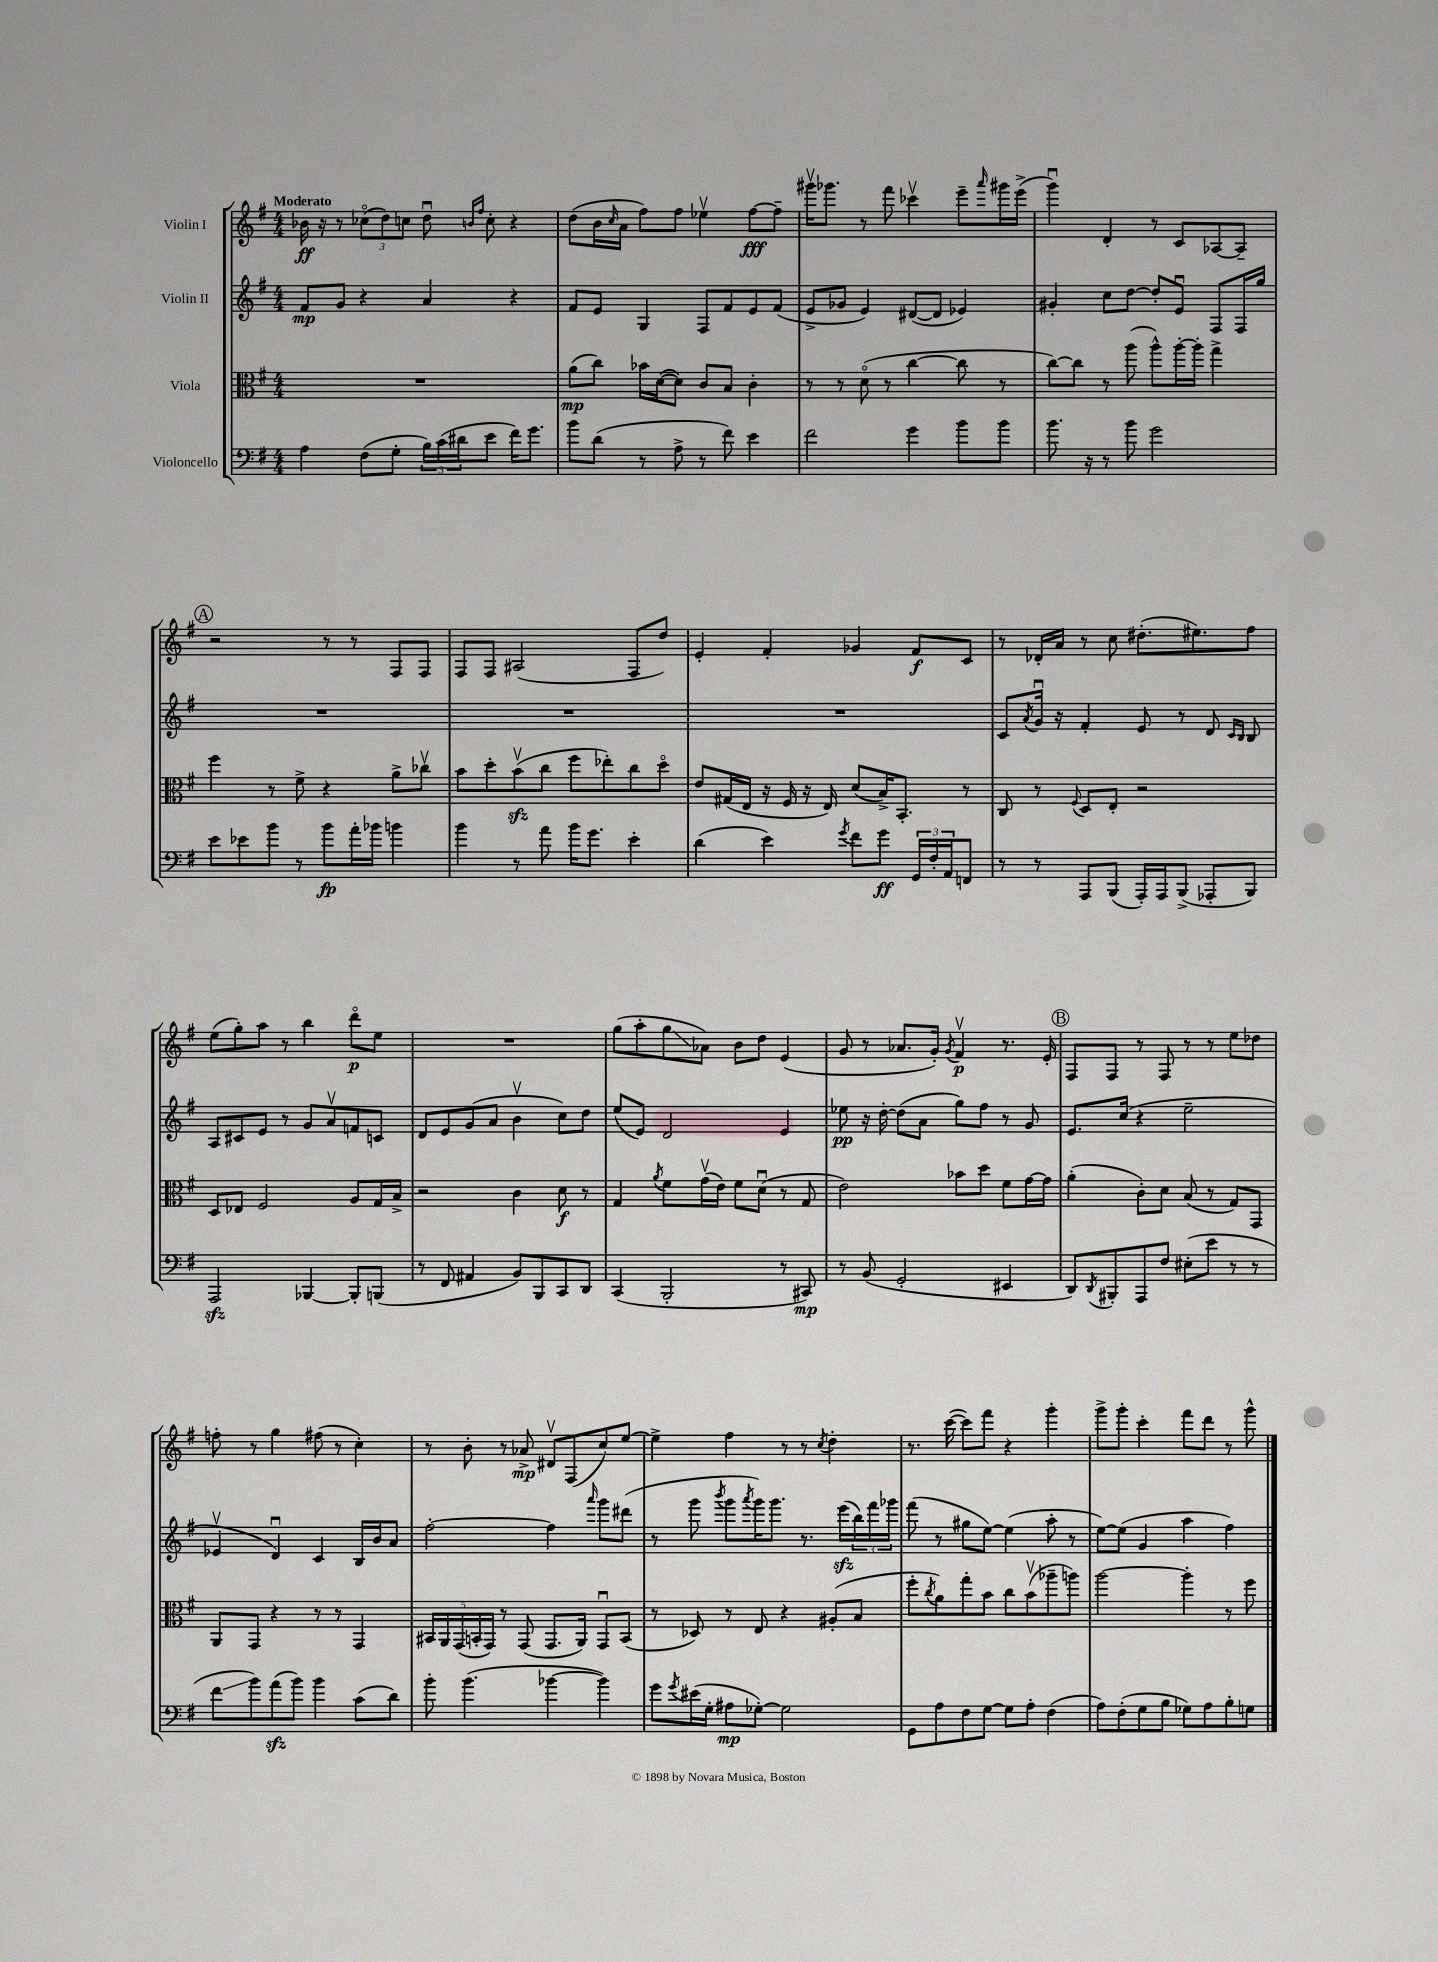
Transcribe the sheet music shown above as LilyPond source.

<<
\new StaffGroup <<
\new Staff = "s0" \with { instrumentName = "Violin I" } {
    \clef treble \key g \major \numericTimeSignature \time 4/4 \tempo "Moderato"
    bes'16\ff r16 r8 \tuplet 3/2 { ces''8\flageolet( d''8) c''8 } d''8\downbow \grace { b'16 fis''16 } c''8-. r4 |
    d''8( b'16 \grace { c''16 } a'16 fis''8) fis''8 ees''4\upbow fis''8~\fff fis''8-- |
    gis'''16\upbow ges'''8. r8 fis'''8 ces'''4\upbow e'''8-- \grace { a'''16 } gis'''16 e'''16->( |
    g'''4\downbow) d'4-. r8 c'8 aes8~ aes8-- |
    \mark \markup { \circle "A" } r2 r8 r8 fis8 fis8 |
    fis8 fis8 ais2( fis8 d''8) |
    e'4-. fis'4-. ges'4 fis'8\f c'8 |
    r8 des'16-. a'16 r8 c''8 dis''8.-.( eis''8.) fis''8 |
    e''8( g''8-.) a''8 r8 b''4 d'''8\flageolet\p e''8 |
    R1 |
    g''8( a''8-. g''8\glissando aes'8) b'8 d''8 e'4( |
    g'8 r8 aes'8. g'16-.) \acciaccatura { g'8 } fis'4\upbow\p r8. e'16-. |
    \mark \markup { \circle "B" } fis8 fis8 r8 fis8 r8 r8 e''8 des''8 |
    f''8-. r8 g''4 fis''8( r8 c''4-.) |
    r8 b'8-. r8 aes'8->\mp dis'8\upbow fis8( c''8) e''8~ |
    e''4-> fis''4 r8 r8 \acciaccatura { c''8 } d''4-. |
    r8. c'''16~( c'''8) fis'''8 r4 g'''4-. |
    g'''8-> g'''8-. c'''4-. fis'''8 d'''8 r8 g'''8-^ \bar "|." |
}
\new Staff = "s1" \with { instrumentName = "Violin II" } {
    \clef treble \key g \major \numericTimeSignature \time 4/4
    fis'8\mp g'8 r4 a'4 r4 |
    fis'8 e'8 g4 fis8 fis'8 e'8 fis'8( |
    e'8-> ges'8 e'4) dis'8~( dis'8 ees'4) |
    gis'4-. c''8 d''8~ d''8-. e'8\downbow fis8 fis16 g''16 |
    \mark \markup { \circle "A" } R1 |
    R1 |
    R1 |
    c'8 \acciaccatura { a'8 } g'16\downbow r16 fis'4-. e'8 r8 d'8 \grace { c'16 b16 } b8 |
    a8 cis'8 e'8 r8 g'8 a'8\upbow f'8 c'8 |
    d'8 e'8 g'8( a'8 b'4\upbow c''8) d''8 |
    e''8( e'8) d'2 e'4 |
    ees''8\pp r16 d''16~-. d''8( a'8 g''8) fis''8 r8 g'8 |
    \mark \markup { \circle "B" } e'8. c''16( r4 e''2-- |
    ees'4\upbow d'4\downbow) c'4 b16 b'16 a'8 |
    fis''2~-. fis''4 \grace { a'''16 } g'''8 dis'''8( |
    r8 g'''8 \acciaccatura { b'''8 } g'''8 \acciaccatura { a'''8 } g'''16) g'''8. r8. e'''16\sfz( \tuplet 3/2 { b''16) fis'''16 ges'''16 } |
    fis'''8( r8 gis''8 e''8~) e''4( a''8-. r8 |
    e''8~) e''8( g'4 a''4 fis''4) \bar "|." |
}
\new Staff = "s2" \with { instrumentName = "Viola" } {
    \clef alto \key g \major \numericTimeSignature \time 4/4
    R1 |
    a'8\mp( c''8) bes'16 d'16~( d'8) c'8 b8 c'4-. |
    r8 r8 d'8\flageolet( r8 c''4~ c''8 r8 |
    c''8~) c''8 r8 a''8( a''8-^) a''16~-. a''16-. g''4-> |
    \mark \markup { \circle "A" } fis''4 r8 fis'8-> r4 a'8-> ces''8\upbow |
    b'8 d''8-. b'8\upbow\sfz( c''8 fis''8 ees''8-.) c''8 d''8\flageolet |
    e'8 gis16( e16 r16 fis16 r16 e16) d'8( b16->) b,8.-. r8 |
    c8 r8 \appoggiatura { fis8 } d8 e8-. r2 |
    d8 ees8 fis2 a8 g16 b16-> |
    r2 c'4 d'8\f r8 |
    g4 \acciaccatura { a'8 } fis'8 g'16\upbow( e'16) fis'8 d'8\downbow( r8 g8 |
    e'2) bes'8 d''8 fis'8 g'16~ g'16 |
    \mark \markup { \circle "B" } a'4-.( c'8-.) d'8 b8( r8 g8) g,8 |
    a,8 g,8 r4 r8 r8 g,4 |
    \tuplet 5/4 { bis,16 a,16 g,16( b,16-. g,16) } r8 g,8( g,8. a,16) g,8\downbow b,8( |
    r8 des8) r8 e8 r4 ais8-.( b8 |
    fis''8-. \acciaccatura { c''8 } a'8) g''8-. b'8 c''8 b'8\upbow( aes''8-- a''8) |
    a''2~ a''4-. r8 fis''8 \bar "|." |
}
\new Staff = "s3" \with { instrumentName = "Violoncello" } {
    \clef bass \key g \major \numericTimeSignature \time 4/4
    a4 fis8( g8-. \tuplet 3/2 { b16) c'16( dis'16 } e'8 fis'16) g'8. |
    b'8 d'8( r8 a8-> r8 fis'8) e'4 |
    fis'2 g'4 b'8 b'8 |
    b'8. r16 r8 b'8 g'2 |
    \mark \markup { \circle "A" } e'8 ees'8 b'8 r8 b'8\fp a'16-. bes'16 b'4 |
    b'4 r8 a'8 b'16 g'8. e'4-. |
    d'4( e'4) \acciaccatura { g'8 } fis'8 g'8\ff \tuplet 3/2 { g,16 fis16-. a,16 } f,8 |
    r8 r8 a,,8 b,,8( a,,16-.) a,,16 b,,8->( aes,,8-. b,,8) |
    a,,2\sfz bes,,4~ bes,,8-. b,,8( |
    r8 fis,8 ais,4 b,8) b,,8 c,8 d,8 |
    c,4( b,,2-. r8 cis,8\mp) |
    r8 b,8( g,2-. eis,4 |
    \mark \markup { \circle "B" } d,8) \acciaccatura { d,8 } bis,,8-. a,,8 fis8 eis8-.( e'8 r8 r8 |
    fis'8\glissando b'8) a'8\sfz( b'8) b'4 c'8( d'8) |
    b'8-. b'4.( bes'4~ bes'4) |
    g'8 \acciaccatura { g'8 } eis'16( g16-. ais8\mp ges8~-.) ges2 |
    g,8 a8 fis8 g8~ g8 a8-. fis4( |
    a8) fis8-.( g8 b8 ges8) a8 b8-. g8 \bar "|." |
}
>>
>>
\layout { \context { \Score \remove "Bar_number_engraver" } }
